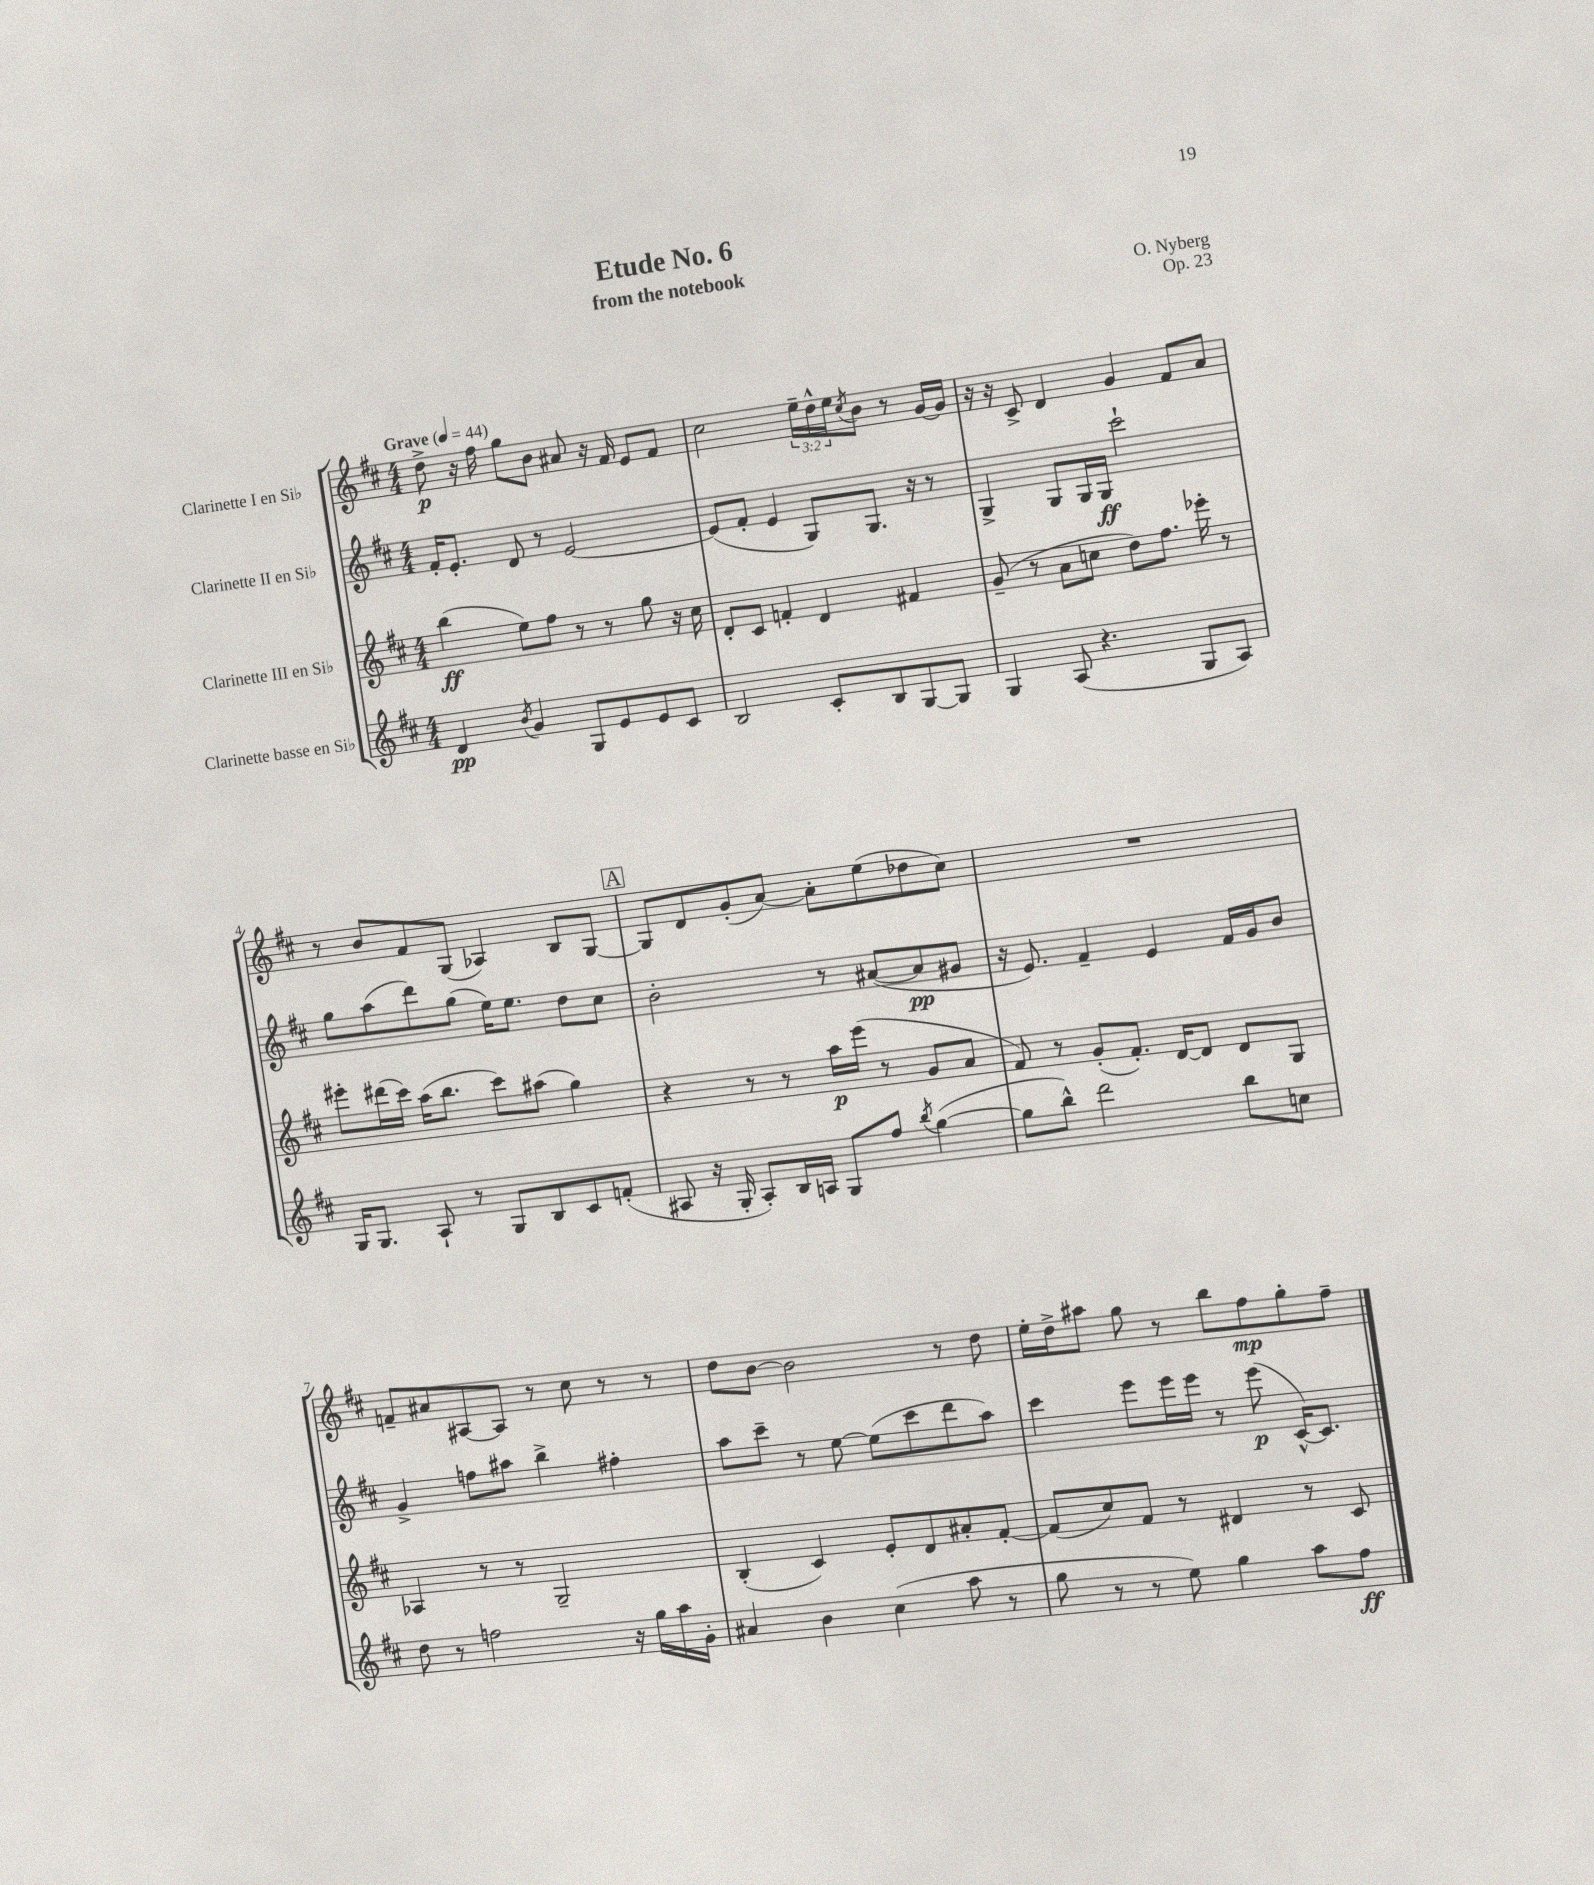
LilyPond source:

\header { title = "Etude No. 6" composer = "O. Nyberg" subtitle = "from the notebook" opus = "Op. 23" }
<<
\new StaffGroup <<
\new Staff = "s0" \with { instrumentName = "Clarinette I en Sib" } {
    \clef treble \key d \major \numericTimeSignature \time 4/4 \override Staff.TupletNumber.text = #tuplet-number::calc-fraction-text \tempo "Grave" 4 = 44
    d''8->\p r16 fis''16 g''8 b'8 ais'8 r16 fis'16 e'8 fis'8 |
    cis''2 \tuplet 3/2 { e''16-- d''16-^ e''16 } \acciaccatura { cis''8 } b'8 r8 g'16~ g'16 |
    r16 r16 cis'8-> d'4 g'4 fis'8 a'8 |
    r8 b'8 fis'8 g8( aes4) b8 g8~ |
    \mark \markup { \box "A" } g8 d'8 g'8-.( a'8~) a'8-. e''8( des''8 cis''8) |
    R1 |
    f'8-- ais'8 ais8~ ais8 r8 cis''8 r8 r8 |
    d''8 b'8~ b'2 r8 d''8 |
    e''16-. d''16-> ais''8 g''8 r8 b''8 fis''8\mp g''8-. fis''8-- \bar "|." |
}
\new Staff = "s1" \with { instrumentName = "Clarinette II en Sib" } {
    \clef treble \key d \major \numericTimeSignature \time 4/4
    fis'16-. e'8.-. d'8 r8 e'2~ |
    e'8( fis'8-. e'4 g8) g8. r16 r8 |
    g4-> g8 g16 g16\ff cis'''2-! |
    g''8 a''8( d'''8) g''8( e''16) e''8. d''8 cis''8 |
    \mark \markup { \box "A" } b'2-. r8 ais'8~( ais'8\pp gis'8 |
    r16 e'8.) fis'4-- e'4 fis'16 g'16 b'8 |
    g'4-> f''8 ais''8 b''4-> fis''4-. |
    a''8 cis'''8-- r8 e''8~ e''8( cis'''8 d'''8 a''8) |
    cis'''4 e'''8 e'''16 e'''16 r8 e'''8\p( cis'16~-^) cis'8. \bar "|." |
}
\new Staff = "s2" \with { instrumentName = "Clarinette III en Sib" } {
    \clef treble \key d \major \numericTimeSignature \time 4/4
    b''4\ff( e''8) fis''8 r8 r8 g''8 r16 cis''16 |
    d'8-. cis'8 f'4-. d'4 fis'4 |
    g'8--( r8 a'8 c''8 d''8) fis''8. ees'''16-. r8 |
    eis'''8-. dis'''16( cis'''16) a''16( b''8. cis'''8) ais''8( g''4) |
    \mark \markup { \box "A" } r4 r8 r8 a''16\p e'''16( r8 g'8 a'8 |
    fis'8) r8 g'8-.( fis'8.-.) d'16~ d'8 d'8 g8 |
    aes4 r8 r8 g2-- |
    b4-.( cis'4) e'8-. d'8 ais'8-. fis'8~-. |
    fis'8( cis''8) fis'8 r8 dis'4 r8 cis'8 \bar "|." |
}
\new Staff = "s3" \with { instrumentName = "Clarinette basse en Sib" } {
    \clef treble \key d \major \numericTimeSignature \time 4/4
    d'4\pp \acciaccatura { b'8 } g'4 g8 e'8 e'8 cis'8 |
    b2 cis'8-. b8 g8~ g8 |
    g4 a8( r4. g8 a8) |
    g16 g8. a8-! r8 g8 b8 cis'8 f'8-.( |
    \mark \markup { \box "A" } ais8 r16 g16-. ais8-.) b16 a16 g8 fis''8 \acciaccatura { b''8 } g''4~( |
    g''8 b''8-^) d'''2 b''8 c''8 |
    d''8 r8 f''2 r16 g''16 a''16 g'16-. |
    ais'4 b'4 cis''4( a''8 r8 |
    g''8 r8 r8 e''8) g''4 a''8 fis''8\ff \bar "|." |
}
>>
>>
